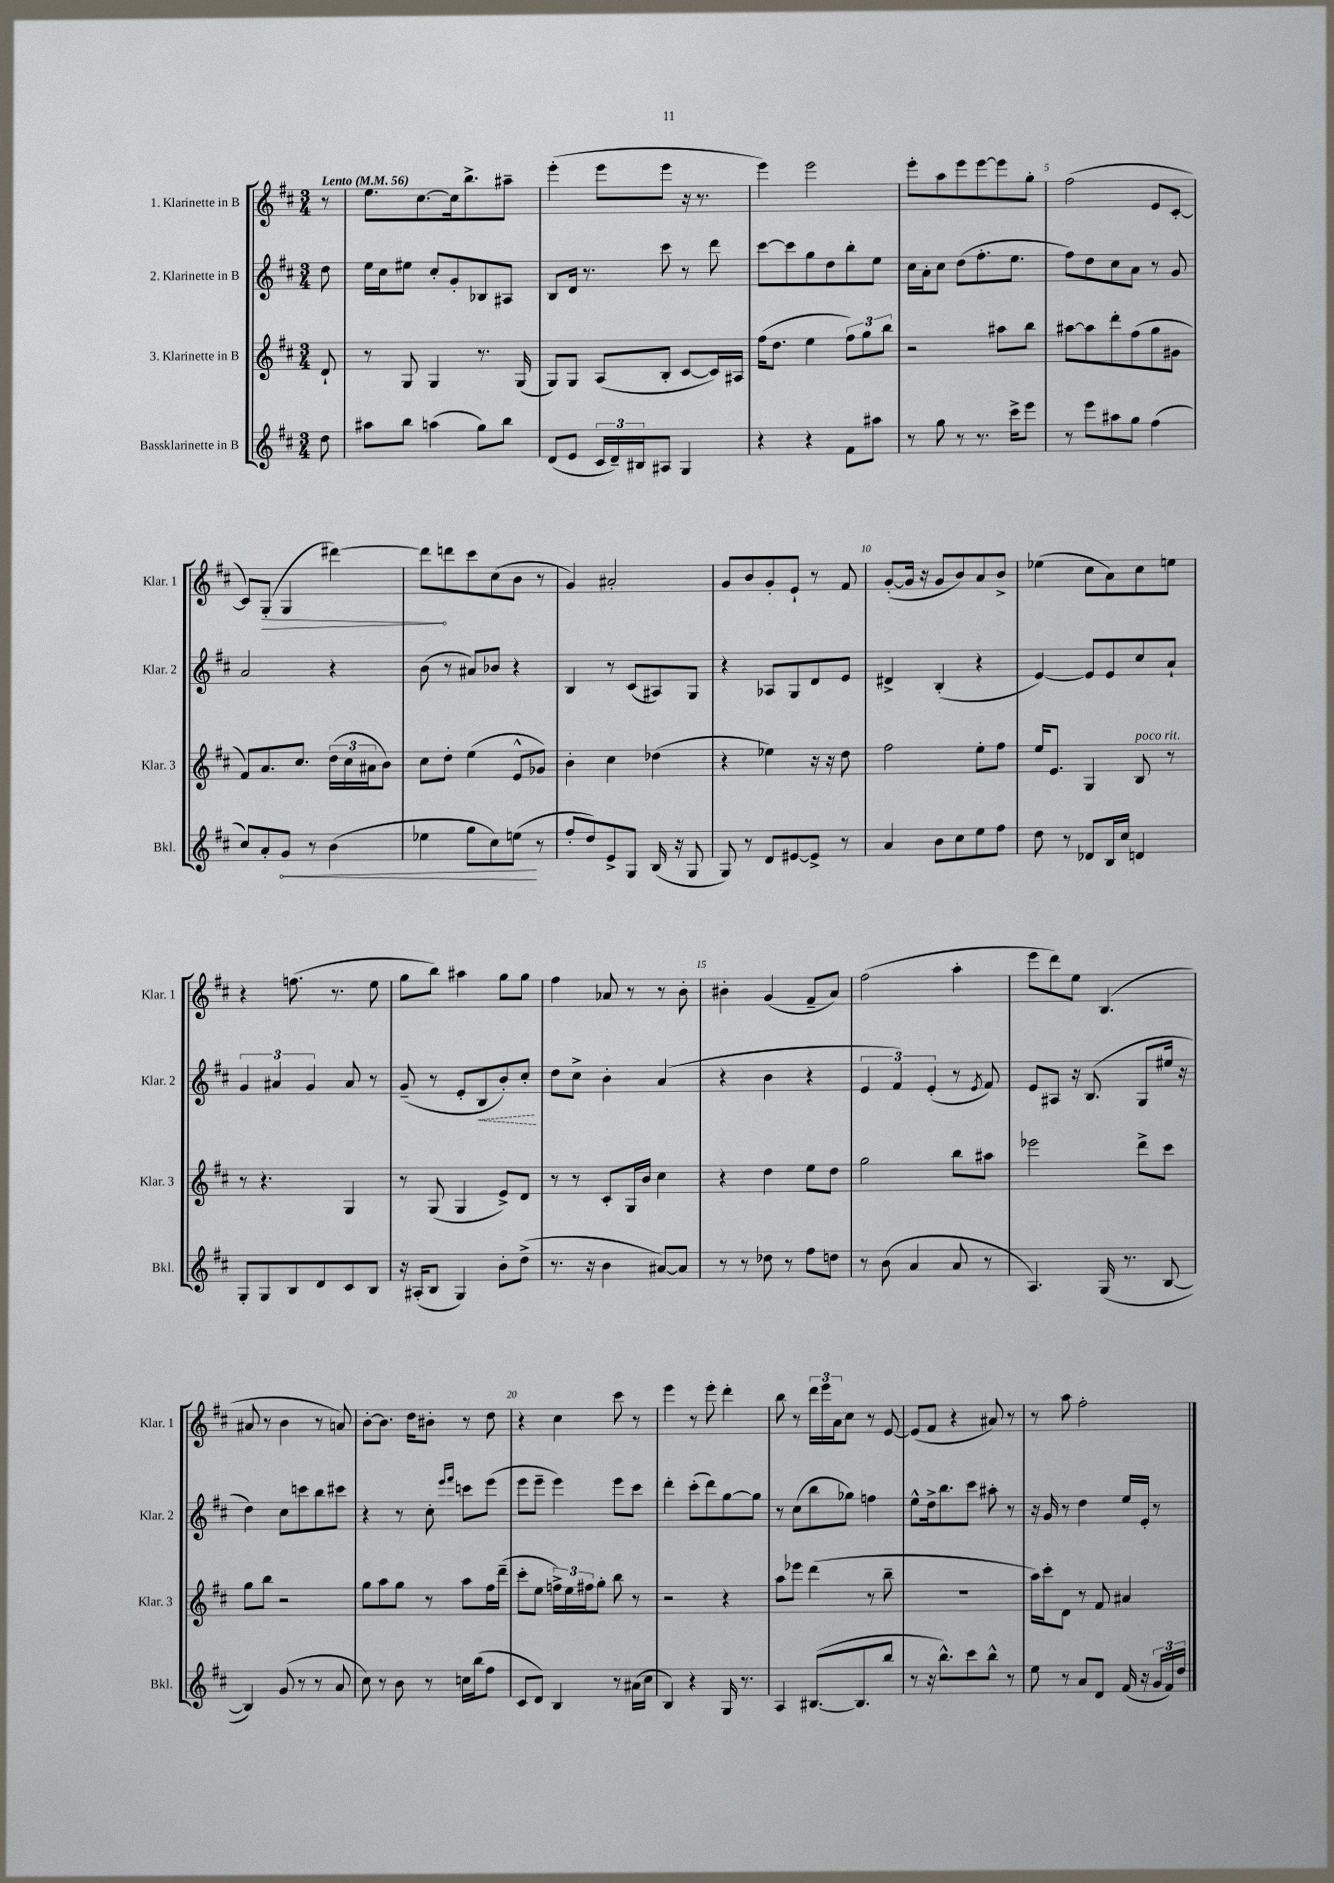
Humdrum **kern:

**kern	**kern	**kern	**kern
*staff4	*staff3	*staff2	*staff1
*clefG2	*clefG2	*clefG2	*clefG2
*k[f#c#]	*k[f#c#]	*k[f#c#]	*k[f#c#]
*M3/4	*M3/4	*M3/4	*M3/4
*MM56	*MM56	*MM56	*MM56
8dd	8d`	8dd	8r
=	=	=	=
8aa#	8r	16ee	8.ee
.	.	16cc#	.
8bb	8G	8ee#	.
.	.	.	[8.cc#
(4aa	4G	8cc#'	.
.	.	8g'	16cc#]
.	.	.	8.bb^
8gg)	8.r	8B-	.
8bb	.	8A#	8aa#~
.	(16G	.	.
=	=	=	=
(8d	8G)	8B	(4eee'
8e	8G	16d	.
.	.	8.r	.
24c#	(8A	.	8eee
24d~)	.	.	.
24B#	.	.	.
8A#	8B'	8ccc#	8eee
4G	[8c#	8r	16r
.	.	.	8.r
.	16c#])	8ddd	.
.	16A#	.	.
=	=	=	=
4r	(16ff#	[8ccc#	4eee)
.	8.dd	.	.
.	.	8ccc#]	.
4r	4ee	8gg	2eee
.	.	8dd	.
8f#	12ff#)	8bb'	.
.	12gg	.	.
8aa#	.	8ee	.
.	12bb	.	.
=	=	=	=
8r	2r	16cc#	8eee'
.	.	16a'	.
8gg	.	8cc#	8aa
8r	.	(8dd	8eee
8.r	.	8.ff#'	[8eee
.	8aa#	.	8eee]
16ccc#^	.	8.ee	.
8eee	8bb	.	8gg'
=	=	=	=
8r	[8aa#	8ff#)	(2ff#
8eee	8aa#]	8dd	.
8aa#	8ddd'	8cc#	.
8gg	(8ff#	8a	.
(4ff#	8gg	8r	8e
.	8g#	8g	[8c#'
=	=	=	=
8cc#)	8f#)	2a	8c#])
8a'	8.a	.	(8G'
8g	.	.	4G
.	8.cc#	.	.
8r	.	.	.
(4b	(24dd	4r	[4ddd#)
.	24cc#	.	.
.	24a#	.	.
.	8b)	.	.
=	=	=	=
4ee-	8cc#	(8b	8ddd#]
.	8dd'	8r	8ddd
8gg	(4ee	8a#)	8ccc#
8cc#)	.	8b-	(8cc#
(8ee	8e^^	4r	8b
8r	8g-)	.	8r
=	=	=	=
8ff#'	4b'	4B	4g)
8dd)	.	.	.
8e^	4cc#	8r	2a#'
8G	.	(8c#	.
(16B	(4dd-	8A#)	.
16r	.	.	.
8G	.	8G	.
=	=	=	=
8G)	4r	4r	8g
8r	.	.	8b
8d	4ee-)	8A-	8g'
[8e#	.	8G	8e`
8e#^]	16r	8d	8r
.	16r	.	.
8r	8dd	8e	8f#
=	=	=	=
4a	2ff#	4d#^	([8g'
.	.	.	16g]
.	.	.	16r
8b	.	(4B'	8g
8cc#	.	.	8b)
8ee	8ee'	4r	8a
8ff#	8ff#	.	8b^
=	=	=	=
8dd	16ee	[4e)	(4ee-
.	8.e	.	.
8r	.	.	.
8d-	4G	8e]	8cc#
16B	.	8e	8a)
16cc#	.	.	.
4d	8B	8cc#	8cc#
.	8r	8a`	8ee
=	=	=	=
8G'	8r	6g	4r
8G	4.r	.	.
.	.	6a#	.
8B	.	.	(8.ff
.	.	6g	.
8d	.	.	.
.	.	.	8.r
8c#	4G	8a#	.
8B	.	8r	8ee
=	=	=	=
16r	8r	(8g~	8gg
(16A#'	.	.	.
8B	(8G	8r	8bb)
4G)	4G	8e'	4aa#
.	.	8B	.
8b'	8e^)	8b')	8gg
(8dd^	8d	8cc#'	8gg
=	=	=	=
8.r	8r	8dd	4ff#
.	8r	8cc#^	.
16r	.	.	.
4b	8c#'	4b'	8a-
.	16G	.	8r
.	16b	.	.
[8a#)	4cc#	(4a	8r
8a#]	.	.	8b'
=	=	=	=
8r	4r	4r	4b#'
8r	.	.	.
8dd-	4dd	4b	(4g
8r	.	.	.
8ff#	8ee	4r	8f#~
8dd	8dd	.	8a)
=	=	=	=
8r	2gg	6e	(2ff#
(8b	.	.	.
.	.	6f#)	.
4a	.	.	.
.	.	(6e'	.
8a	8bb	8r	4aa'
.	.	8qe	.
8r	8aa#	8f#)	.
=	=	=	=
4.A)	2eee-	8e	8eee
.	.	8A#	8ddd)
.	.	16r	8ee
.	.	(8.B	.
(16G	.	.	(4.B
8.r	.	.	.
.	8ddd^	8G	.
[8B	8ccc#	16ee#	.
.	.	16r	.
=	=	=	=
4B])	8gg	4dd)	8a#
.	8bb	.	8r
(8g	2r	8cc#	4b
8r	.	8ccc	.
8r	.	8bb	8r
8a	.	8ccc#	8a)
=	=	=	=
8cc#)	8gg	4r	[8b'
8r	8aa	.	8.b]
8b	8gg	8r	.
.	.	.	16dd
8r	8r	8cc#'	8b#'
.	.	16qqeee	.
.	.	16qqfff#	.
16cc	8aa	8ccc	8r
(16bb	.	.	.
8ff#	16ff#	(8eee	8dd
.	(16ddd~	.	.
=	=	=	=
8c#	8ccc#'	8eee	4r
8d)	8ee	8eee~	.
4B	24ff^)	4eee)	4cc#
.	24ee	.	.
.	24ff#	.	.
.	8gg'	.	.
8r	8bb	8eee	8ccc#
(16a#	8r	8ccc#	8r
16cc#	.	.	.
=	=	=	=
4B)	2r	4ddd'	4eee
4r	.	(8ccc#'	8r
.	.	8ddd)	8eee'
16G	4r	[8gg	4ddd'
8.r	.	.	.
.	.	8gg]	.
=	=	=	=
4A	8aa	8r	8bb
.	8eee-	(8cc#	8r
([8.B#	(4ddd	8bb	24ddd
.	.	.	24eee
.	.	.	24a
.	.	8gg-)	8cc#
8.B#]	.	.	.
.	8r	4ff	8r
8bb	8bb~	.	[8e
=	=	=	=
8r	2.r	8ee^^	(8e]
16r	.	16dd^	8f#
8.bb^^)	.	8.bb	.
.	.	.	4r
8ccc#	.	8ccc#	.
8bb^^	.	8aa#'	8a#)
8r	.	8r	8r
=	=	=	=
8ee	16aa)	16r	8r
.	16ccc#'	16g	.
8r	8d	8r	8aa
8a	8r	4dd	2ff#'
8d	8f#	.	.
(16f#	4a#	16ee	.
16r	.	16e'	.
24g	.	8r	.
24f#)	.	.	.
24dd	.	.	.
==	==	==	==
*-	*-	*-	*-
